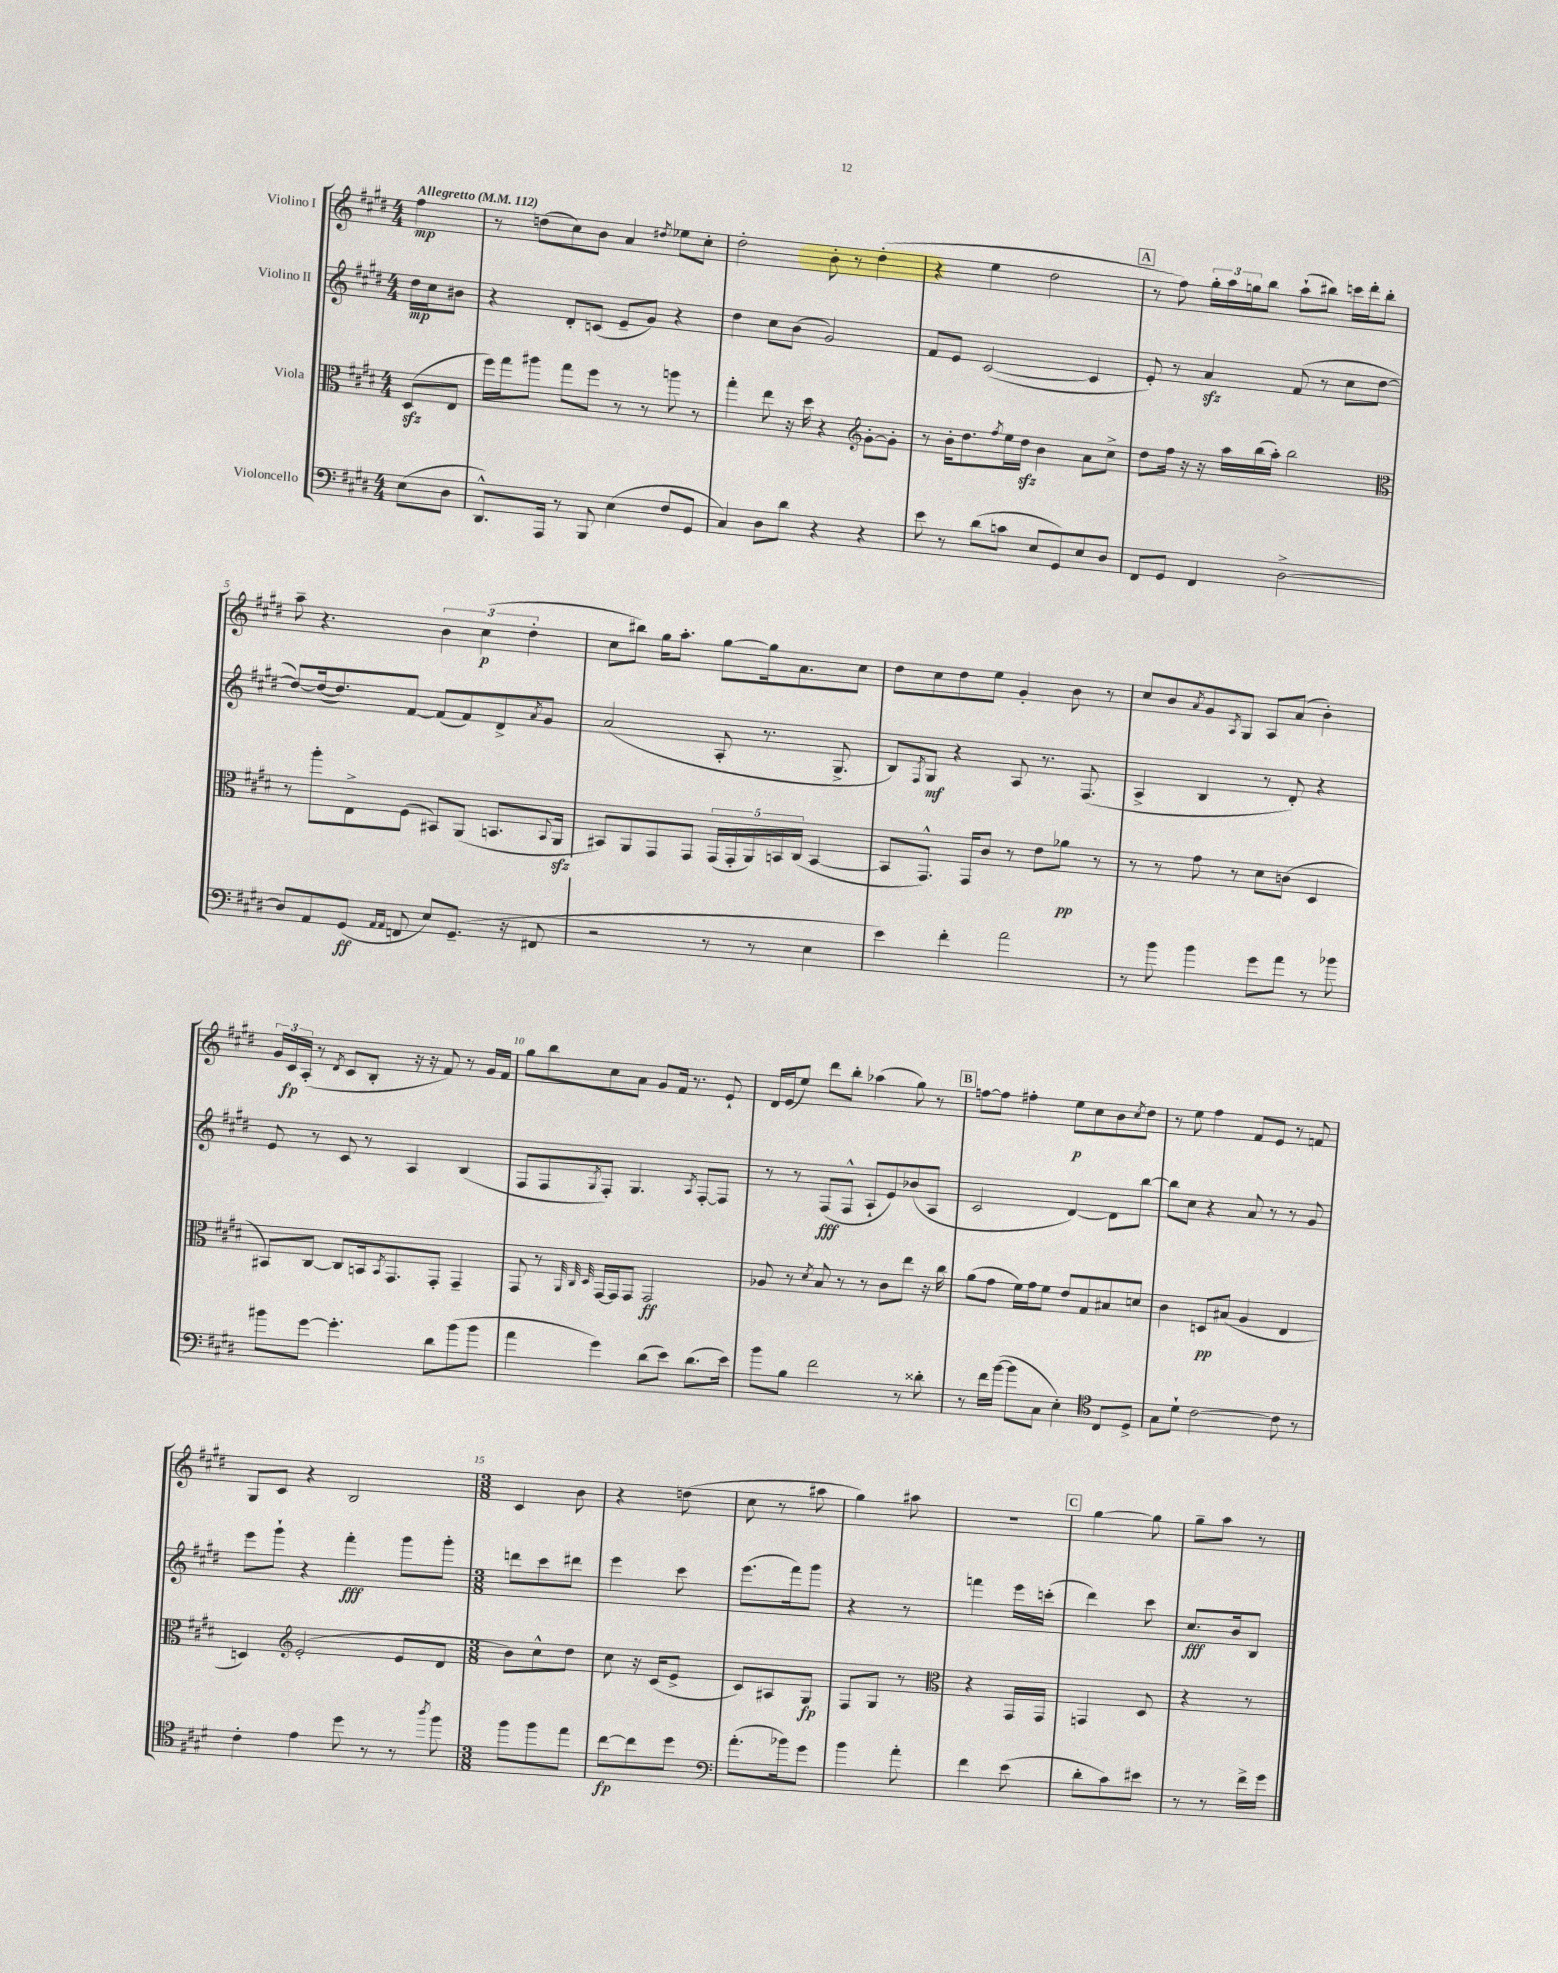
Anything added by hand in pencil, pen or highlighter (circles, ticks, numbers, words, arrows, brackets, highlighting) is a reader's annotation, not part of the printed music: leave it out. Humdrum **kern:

**kern	**kern	**kern	**kern
*staff4	*staff3	*staff2	*staff1
*clefF4	*clefC3	*clefG2	*clefG2
*k[f#c#g#d#]	*k[f#c#g#d#]	*k[f#c#g#d#]	*k[f#c#g#d#]
*M4/4	*M4/4	*M4/4	*M4/4
*MM112	*MM112	*MM112	*MM112
(8E	(8D#	16dd#	4ff#
.	.	16cc#	.
8D#	8E	8b#	.
=	=	=	=
8.DD#^^)	16ff#)	4r	8r
.	16gg#	.	.
.	8aa#	.	(8dd
16AAA	.	.	.
8r	8gg#	8d#'	8cc#)
8BBB	8ff#	(8c	8b
(4E	8r	8e~	4a
.	8r	8g#)	.
.	.	.	8qdd#
8F#	8aa	4r	8ee-
8GG#	8r	.	8cc#'
=	=	=	=
4C#)	4gg#'	4dd#	2dd#'
8D#	8ee	8cc#	.
8d#	16r	(8b	.
.	16dd#	.	.
4r	4r	2g#)	8b'
.	.	.	8r
4r	[8g#'	.	(4dd#'
.	8g#']	.	.
=	=	=	=
*	*clefG2	*	*
8e	8r	8f#	4r
8r	16b'	8e	.
.	8.dd#	.	.
(8d#	.	([2c#	4ee
.	8qff#	.	.
8c	16ee	.	.
.	16dd#	.	.
8E	4b	.	2dd#
8GG#)	.	.	.
8E	8a	4c#]	.
8D#	8cc#^	.	.
=	=	=	=
8FF#	8dd#	8e')	8r
8GG#	16ff#	8r	8ff#)
.	16r	.	.
4FF#	16r	4a	24gg#'
.	.	.	24aa
.	16aa	.	.
.	.	.	24gg
.	(16bb	.	8bb
.	16aa')	.	.
[2D#^	2bb	(8f#	(8aa`
.	.	8r	8bb#)
.	.	8cc#	16ccc
.	.	.	16ddd#'
.	.	[8dd#	8bb#'
=	=	=	=
*	*clefC3	*	*
8D#]	8r	8dd#_)	8aa~
8AA	8aa'	(16dd#_	4.r
.	.	8.dd#])	.
(8GG#	8E^	.	.
16qqAA	.	.	.
16qqAA	.	.	.
8FF	(8F#	[8f#	.
8E)	8BB#)	(8f#]	6b
(8.GG#~	(8AA	8f#)	.
.	.	.	(6cc#
.	8.BB	8d#^	.
16r	.	.	.
.	.	.	6dd#'
.	.	8qa	.
8FF#	.	8g#	.
.	8qqBB	.	.
.	16AA	.	.
=	=	=	=
2r	8BB#)	(2a	8cc#
.	8AA	.	8bb#)
.	8GG#	.	16gg#
.	.	.	8.aa'
.	8GG#	.	.
8r	(20GG#	8A'	[8gg#
.	20GG#'	.	.
.	20AA)	.	.
8r	.	8.r	16gg#]
.	20BB	.	.
.	.	.	8.a
.	(20C#	.	.
4E	[4BB	.	.
.	.	8.G#^	.
.	.	.	8cc#
=	=	=	=
4e)	8BB]	8B)	8dd#
.	.	8qF#	.
.	8.GG#^^)	8G#	8cc#
4f#'	.	4r	8dd#
.	16GG#	.	.
.	8c#	.	8ee
2a	8r	8A	4g#'
.	8e	8.r	.
.	8a-	.	8b
.	.	(8.F#	.
.	8r	.	8r
=	=	=	=
8r	8r	4A^	8cc#
8b	8r	.	8b
.	.	.	8qa
4b	8g#	4B	8g#
.	.	.	8qA
.	8r	.	8G#
8g#	8d#	8r	8A
8a	(8c	8d#')	(8a
8r	4D#	4r	4b')
8b-	.	.	.
=	=	=	=
8b#	8BB#)	8e	24g#
.	.	.	24c#
.	.	.	(24A'
[8g#	[8C#	8r	8r
.	.	.	8qd#
4.g#']	8C#]	8c#	8c#
.	16BB	8r	8B'
.	8qBB	.	.
.	8.GG#	.	.
.	.	4A	16r
.	.	.	16r
8d#	8GG#'	.	8f#)
(8b#	4GG#~	(4B	8r
8b#	.	.	16g#
.	.	.	16f#
=	=	=	=
4a	8GG#	8F#	8gg#
.	8r	8F#	8bb
.	32qqAA	.	.
.	32qqC#	.	.
.	32qqD#	8qG#	.
4g#)	[16GG#	8F#')	8cc#
.	16GG#]	.	.
.	8GG#	4.G#	8a
(8d#	2GG#	.	8g#
8e)	.	.	16f#
.	.	.	8.r
.	.	8qA	.
(8.d#	.	[8F#'	.
.	.	8F#]	8e`
16e)	.	.	.
=	=	=	=
8b	8A-	8r	16d#
.	.	.	(16e
8B	8r	8r	8ee)
.	8qd#	.	.
2f#	8B	(8F#	8ddd#
.	8r	8F#^^	8bb'
.	8r	8A`	(4aa-
.	8c#	8e)	.
8r	8ee	(8b-	8gg#)
8d##'	16r	8A	8r
.	16cc#	.	.
=	=	=	=
8r	(8a	2c#	[8ff
16f#	8g#	.	8ff]
([16b	.	.	.
8b]	16f#)	.	4ff#'
.	16g#	.	.
8C#	8f#	.	.
4E')	8e	[4d#)	8ee
.	8G#	.	8cc#
8C#	8B#	8d#]	8b
.	.	.	8qcc#
8D#^	8d	[8bb	8dd#
=	=	=	=
*clefC4	*	*	*
8G#	4c#	8bb]	8r
8d#`	.	8cc#	8ee
[2c#	8D	4r	4ff#
.	(8B#	.	.
.	4A	8a	8f#
.	.	8r	8e
8c#]	4E	8r	8r
8r	.	8g#	8f
=	=	=	=
4c#'	4D)	8eee	8G#
.	.	8ggg#`	8c#
*	*clefG2	*	*
4e	(2e'	4r	4r
8dd#	.	4fff#'	2B
8r	.	.	.
8r	8e	8ggg#	.
8qaa	.	.	.
8ff#	8d#	8ggg#'	.
=	=	=	=
*M3/8	*M3/8	*M3/8	*M3/8
8ff#	8b)	8ddd	4c#
8ff#	8cc#^^	8ccc#	.
8ee	8dd#	8ddd#	8b
=	=	=	=
[8cc#	8cc#	4eee	4r
8cc#]	16r	.	.
.	(16c#	.	.
8dd#	8e^	8ccc#	(8dd
=	=	=	=
*clefF4	*	*	*
(8.a'	8c#)	(8.eee	8cc#
.	8A#	.	8r
16b-)	.	16fff#)	.
8g#	8G#	8ggg#	8aa#
=	=	=	=
4b	8F#	4r	4gg#)
.	8G#	.	.
8a'	8r	8r	8aa#
=	=	=	=
*	*clefC3	*	*
4f#	4r	4fff	4.r
(8e	16GG#	16eee	.
.	16GG#	(16ccc'	.
=	=	=	=
8d#'	4GG	4ddd#)	[4gg#
8c#)	.	.	.
8e#	8D#	8ccc#	8gg#]
=	=	=	=
8r	4r	8.cc#	8gg#~
8r	.	.	8aa
.	.	16b	.
16f#^	8r	8B	8r
16g#	.	.	.
==	==	==	==
*-	*-	*-	*-
